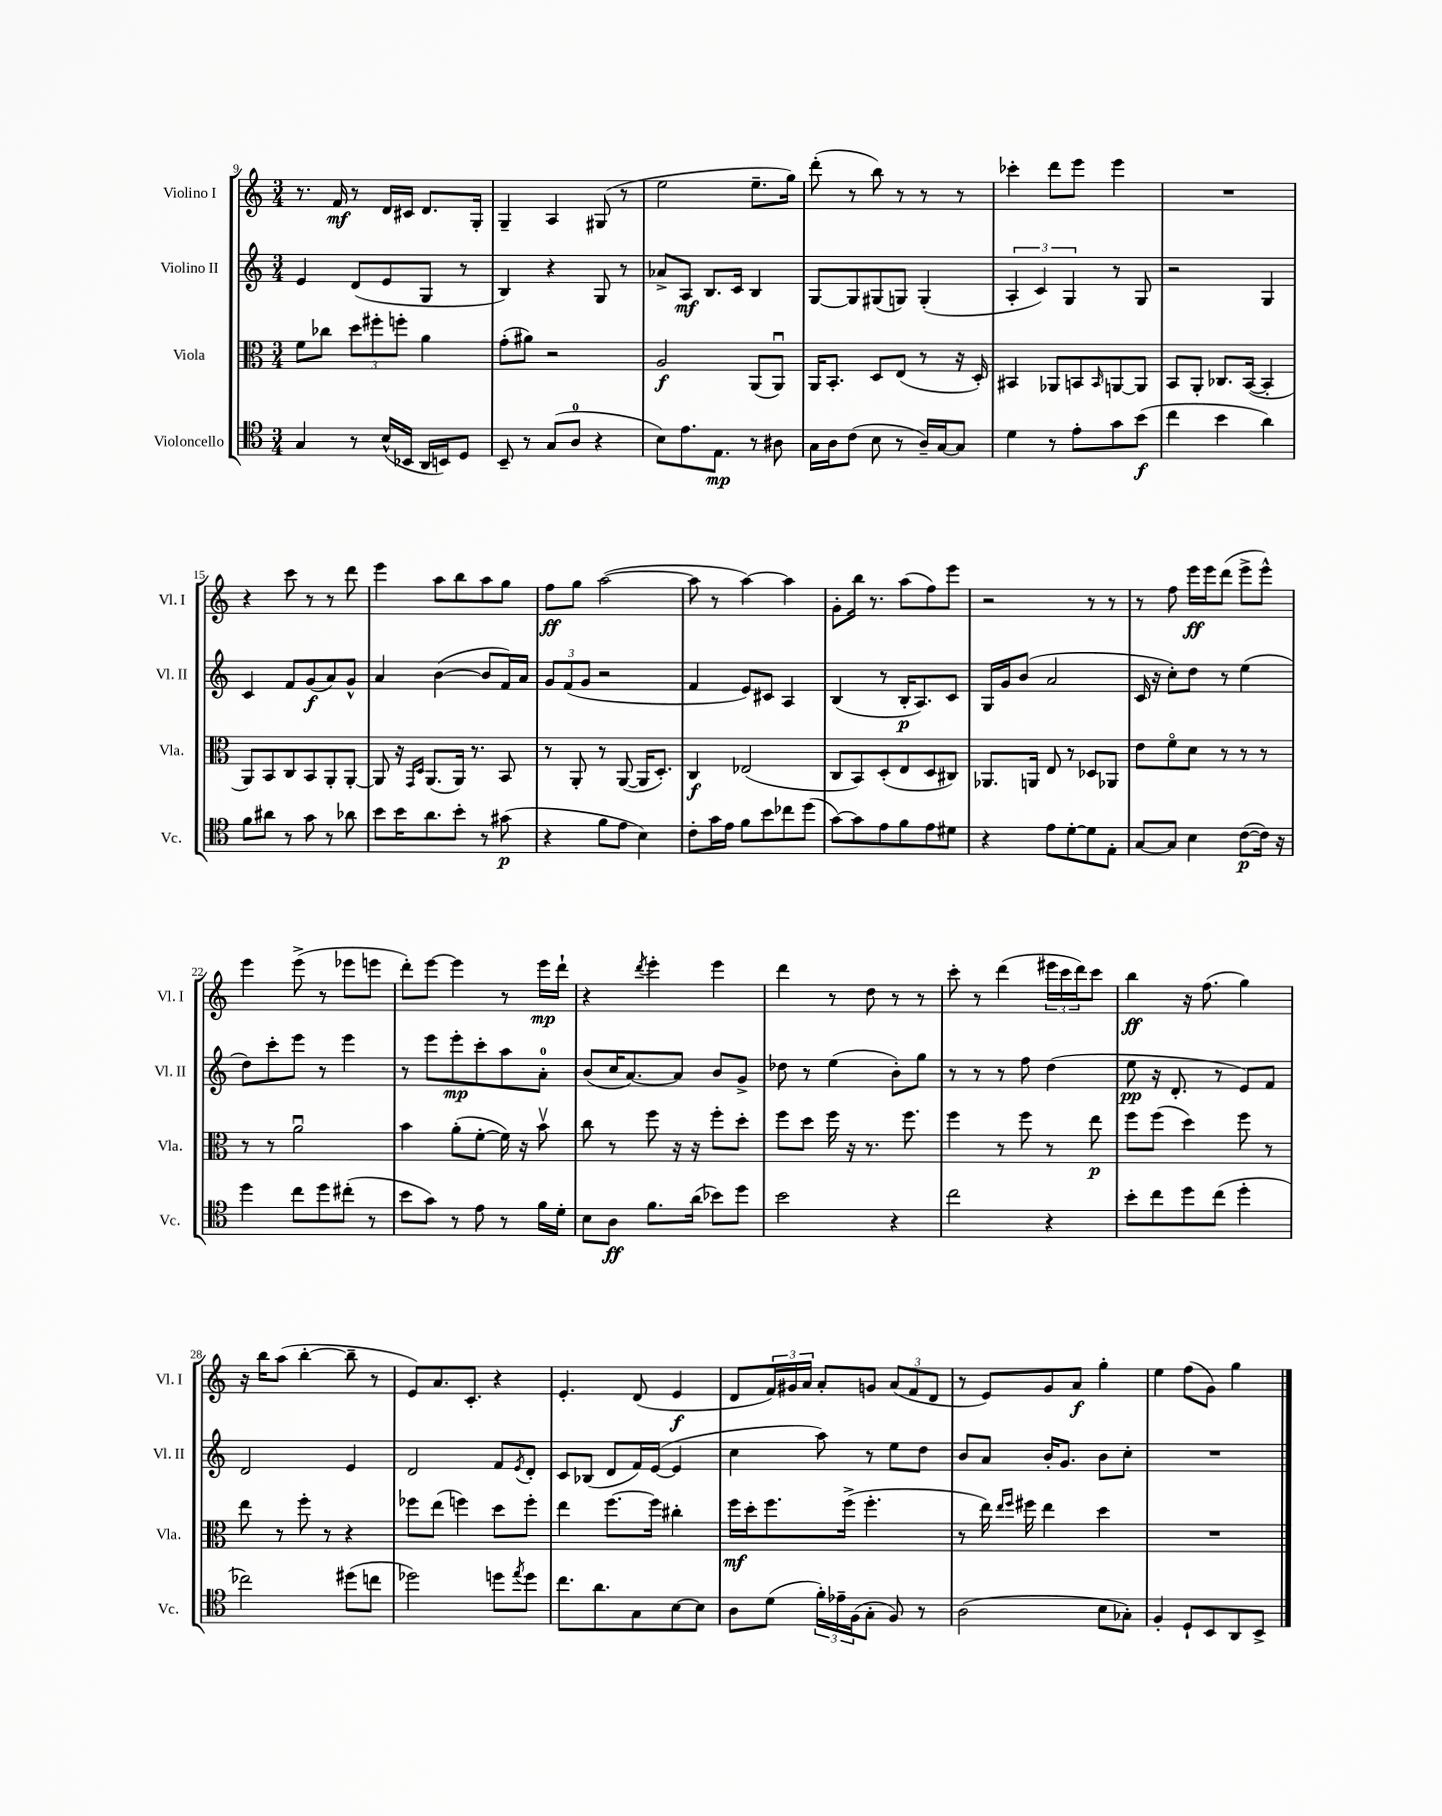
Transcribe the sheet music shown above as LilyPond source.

<<
\new StaffGroup <<
\new Staff = "s0" \with { instrumentName = "Violino I" shortInstrumentName = "Vl. I" } {
    \clef treble \key c \major \numericTimeSignature \time 3/4
    r8. f'16\mf r8 d'16 cis'16 d'8. g16-. |
    g4-- a4 gis8( r8 |
    e''2 e''8.-- g''16) |
    d'''8-.( r8 b''8) r8 r8 r8 |
    ces'''4-. d'''8 e'''8 e'''4 |
    R2. |
    r4 c'''8 r8 r8 d'''8 |
    e'''4 a''8 b''8 a''8 g''8 |
    f''8\ff g''8 a''2~( |
    a''8 r8 a''4~) a''4 |
    g'8-. b''16 r8. a''8( f''8) e'''8 |
    r2 r8 r8 |
    r8 f''8 e'''16\ff e'''16 d'''8( e'''8-> e'''8-^) |
    e'''4 e'''8->( r8 ees'''8 e'''8 |
    d'''8-.) e'''8~ e'''4 r8 e'''16\mp d'''16-! |
    r4 \acciaccatura { d'''8 } e'''4-. e'''4 |
    d'''4 r8 d''8 r8 r8 |
    c'''8-. r8 d'''4( \tuplet 3/2 { eis'''16 c'''16 d'''16) } c'''8 |
    b''4\ff r16 f''8.( g''4) |
    r16 b''16 a''8( b''4~-. b''8-- r8 |
    e'8) a'8. c'8.-. r4 |
    e'4.-. d'8( e'4\f |
    d'8 \tuplet 3/2 { f'16) gis'16 a'16 } a'8-. g'8 \tuplet 3/2 { a'8( f'8 d'8 } |
    r8 e'8) g'8 a'8\f g''4-. |
    e''4 f''8( g'8) g''4 \bar "|." |
}
\new Staff = "s1" \with { instrumentName = "Violino II" shortInstrumentName = "Vl. II" } {
    \clef treble \key c \major \numericTimeSignature \time 3/4
    e'4 d'8( e'8 g8 r8 |
    b4) r4 g8 r8 |
    aes'8-> a8\mf b8. c'16 b4 |
    g8~ g8 gis8( g8) g4-.( |
    \tuplet 3/2 { a4-. c'4) g4 } r8 g8 |
    r2 g4 |
    c'4 f'8 g'8\f( a'8) g'8-^ |
    a'4 b'4~( b'8 f'16) a'16 |
    \tuplet 3/2 { g'8 f'8( g'8 } r2 |
    f'4 e'8) cis'8 a4 |
    b4( r8 b16-.\p a8.) c'8 |
    g16 g'16 b'8( a'2 |
    c'16 r16 c''8-.) d''8 r8 e''4( |
    d''8) c'''8-. e'''8 r8 e'''4 |
    r8 e'''8 e'''8-.\mp c'''8-. a''8 a'8-0-. |
    b'8( c''16 a'8.~) a'8 b'8 g'8-> |
    des''8 r8 e''4( b'8-.) g''8 |
    r8 r8 r8 f''8 d''4( |
    e''8\pp r16 d'8.-. r8 e'8) f'8 |
    d'2 e'4 |
    d'2 f'8 \acciaccatura { e'8 } d'8-. |
    c'8 bes8( d'8 f'16) e'16~( e'4 |
    c''4 a''8) r8 e''8 d''8 |
    b'8 a'8 b'16-. g'8. b'8 c''8-. |
    R2. \bar "|." |
}
\new Staff = "s2" \with { instrumentName = "Viola" shortInstrumentName = "Vla." } {
    \clef alto \key c \major \numericTimeSignature \time 3/4
    f'8 ces''8 \tuplet 3/2 { d''8 fis''8-. f''8-. } a'4 |
    g'8-.( ais'8) r2 |
    a2\f a,8( a,8\downbow) |
    a,16 b,8.-. d8 e8( r8 r16 d16-.) |
    bis,4 aes,8 b,8 \grace { b,16 } a,8~ a,8 |
    b,8 a,8-. ces8. b,16~( b,4-. |
    a,8) b,8 c8 b,8 a,8-. a,8~-. |
    a,8 r16 \grace { g,16 d16 } a,8.( a,16) r8. b,8 |
    r8 a,8-. r8 a,8~( a,16 d8.-.) |
    c4\f ees2( |
    c8 b,8) d8-.( e8 d8 cis8) |
    aes,8. a,16 e8 r8 des8 aes,8 |
    e'8 f'8\flageolet d'8 r8 r8 r8 |
    r8 r8 a'2\downbow |
    b'4 a'8-.( f'8~-. f'16) r16 b'8\upbow |
    c''8 r8 f''8 r16 r16 f''8-. d''8-. |
    f''8 d''8 f''16 r16 r8. f''8. |
    f''4 r8 f''8 r8 e''8\p |
    f''8 f''8( d''4) f''8 r8 |
    e''8 r8 f''8-. r8 r4 |
    fes''8 e''8( f''4) d''8 f''8-. |
    e''4 f''8.~ f''16 cis''4-. |
    f''16\mf d''16-. f''8. f''16->( f''4.-. |
    r8 e''16) \grace { e''16 f''16 } fis''16 e''4 d''4 |
    R2. \bar "|." |
}
\new Staff = "s3" \with { instrumentName = "Violoncello" shortInstrumentName = "Vc." } {
    \clef tenor \key c \major \numericTimeSignature \time 3/4
    g4 r8 b16-^( bes,16 a,16 b,16) d8 |
    b,8-- r8 g8( a8-0 r4 |
    b8) e'8. e8.\mp r8 ais8 |
    g16 a16 c'8( b8 r8 a16--) g16~ g8 |
    d'4 r8 e'8-. g'8 b'8\f( |
    c''4 b'4 a'4) |
    f'8 ais'8 r8 g'8 r8 aes'8 |
    b'8 b'16 a'8. b'8-. r8 gis'8\p( |
    r4 f'8 e'8 b4) |
    c'8-. g'16 e'16 f'8 b'8 ces''8 d''8( |
    g'8~) g'8 e'8 f'8 e'8 dis'8 |
    r4 e'8 d'8~-. d'8 e8-. |
    g8~ g8 b4 c'8~\p( c'16) r16 |
    d''4 c''8 d''8 cis''8-.( r8 |
    b'8 g'8) r8 e'8 r8 f'16 d'16-. |
    b8 a8\ff f'8. a'16( bes'8) d''8 |
    b'2 r4 |
    c''2 r4 |
    b'8-. c''8 d''8 c''8( d''4-. |
    ces''2) dis''8( c''8 |
    des''2) d''8 \acciaccatura { e''8 } d''8 |
    c''8. a'8. g8 b8~ b8 |
    a8 d'8( \tuplet 3/2 { f'16-.) ees'16-- f16( } g8-. f8) r8 |
    a2( b8 ges8-.) |
    f4-. d8-! b,8 a,8 b,8-> \bar "|." |
}
>>
>>
\layout { \context { \Score currentBarNumber = #9 } }
